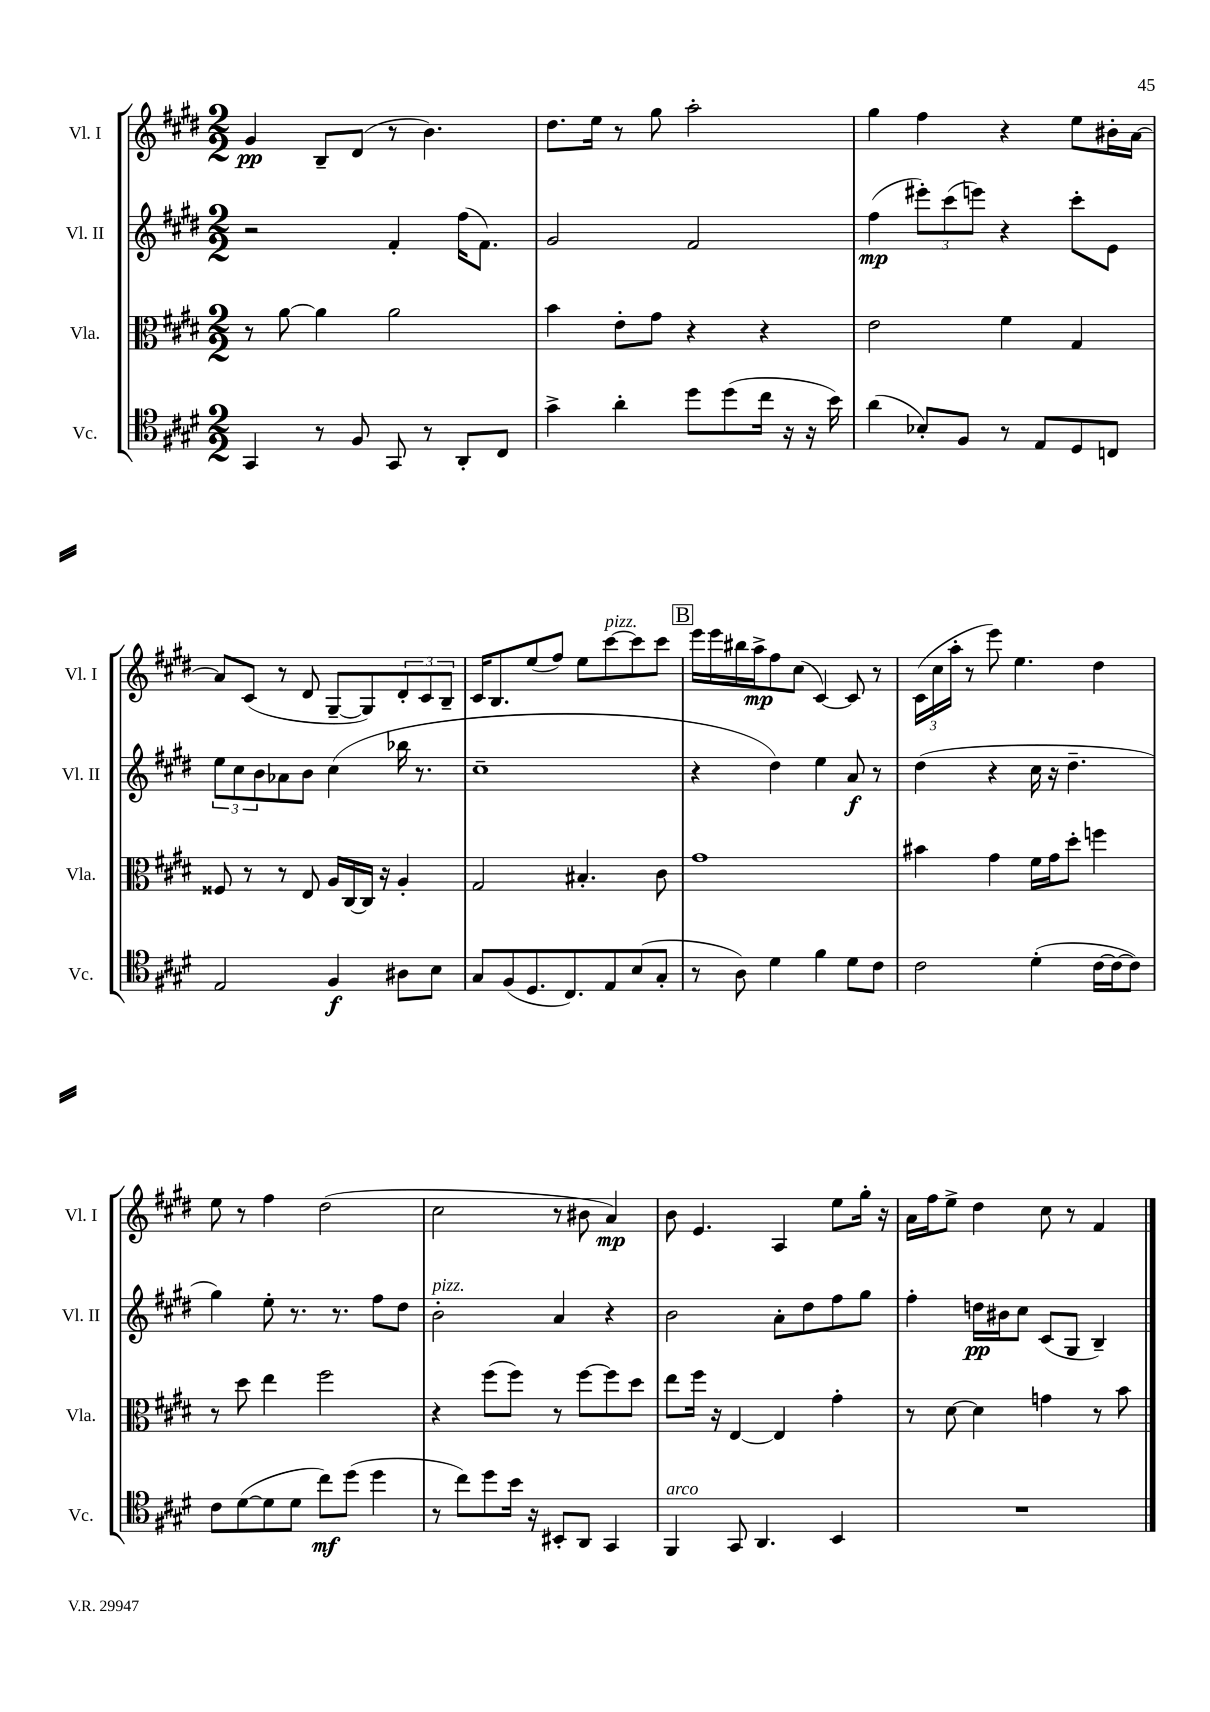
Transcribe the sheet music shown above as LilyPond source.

<<
\new StaffGroup <<
\new Staff = "s0" \with { instrumentName = "Vl. I" shortInstrumentName = "Vl. I" } {
    \clef treble \key e \major \numericTimeSignature \time 2/2
    gis'4\pp b8-- dis'8( r8 b'4.) |
    dis''8. e''16 r8 gis''8 a''2-. |
    gis''4 fis''4 r4 e''8 bis'16-. a'16~ |
    a'8 cis'8( r8 dis'8 gis8~-- gis8) \tuplet 3/2 { dis'8-. cis'8 b8-- } |
    cis'16 b8. e''8( fis''8) e''8 cis'''8~^\markup { \italic "pizz." } cis'''8 cis'''8 |
    \mark \markup { \box "B" } e'''16 e'''16 bis''16 a''16->\mp fis''8 cis''8( cis'4~) cis'8 r8 |
    \tuplet 3/2 { cis'16( cis''16 a''16-. } r8 e'''8) e''4. dis''4 |
    e''8 r8 fis''4 dis''2( |
    cis''2 r8 bis'8 a'4\mp) |
    b'8 e'4. a4 e''8 gis''16-. r16 |
    a'16 fis''16 e''8-> dis''4 cis''8 r8 fis'4 \bar "|." |
}
\new Staff = "s1" \with { instrumentName = "Vl. II" shortInstrumentName = "Vl. II" } {
    \clef treble \key e \major \numericTimeSignature \time 2/2
    r2 fis'4-. fis''16( fis'8.) |
    gis'2 fis'2 |
    fis''4\mp( \tuplet 3/2 { eis'''8-.) cis'''8( e'''8) } r4 cis'''8-. e'8 |
    \tuplet 3/2 { e''8 cis''8 b'8 } aes'8 b'8 cis''4( bes''16 r8. |
    cis''1-- |
    \mark \markup { \box "B" } r4 dis''4) e''4 a'8\f r8 |
    dis''4( r4 cis''16 r16 dis''4.-- |
    gis''4) e''8-. r8. r8. fis''8 dis''8 |
    b'2-.^\markup { \italic "pizz." } a'4 r4 |
    b'2 a'8-. dis''8 fis''8 gis''8 |
    fis''4-. d''16\pp bis'16 cis''8 cis'8( gis8 b4--) \bar "|." |
}
\new Staff = "s2" \with { instrumentName = "Vla." shortInstrumentName = "Vla." } {
    \clef alto \key e \major \numericTimeSignature \time 2/2
    r8 a'8~ a'4 a'2 |
    b'4 e'8-. gis'8 r4 r4 |
    e'2 fis'4 gis4 |
    fisis8 r8 r8 e8 a16 cis16~ cis16 r16 a4-. |
    gis2 bis4.-. cis'8 |
    \mark \markup { \box "B" } gis'1 |
    bis'4 gis'4 fis'16 gis'16 dis''8-. f''4 |
    r8 dis''8 e''4 fis''2 |
    r4 fis''8( fis''8) r8 fis''8~ fis''8 dis''8 |
    e''8 fis''16 r16 e4~ e4 gis'4-. |
    r8 dis'8~ dis'4 g'4 r8 b'8 \bar "|." |
}
\new Staff = "s3" \with { instrumentName = "Vc." shortInstrumentName = "Vc." } {
    \clef tenor \key e \major \numericTimeSignature \time 2/2
    gis,4 r8 fis8 gis,8 r8 a,8-. cis8 |
    gis'4-> a'4-. dis''8 dis''8( cis''16 r16 r16 b'16) |
    a'4( bes8-.) fis8 r8 e8 dis8 c8 |
    e2 fis4\f ais8 b8 |
    gis8 fis8( dis8. cis8.) e8 b8( gis8-. |
    \mark \markup { \box "B" } r8 a8) dis'4 fis'4 dis'8 cis'8 |
    cis'2 dis'4-.( cis'16~ cis'16~ cis'8) |
    cis'8 dis'8~( dis'8 dis'8 cis''8\mf) dis''8( dis''4 |
    r8 cis''8) dis''8 b'16 r16 bis,8-. a,8 gis,4 |
    fis,4^\markup { \italic "arco" } gis,8 a,4. b,4 |
    R1 \bar "|." |
}
>>
>>
\layout { \context { \Score \remove "Bar_number_engraver" } }
